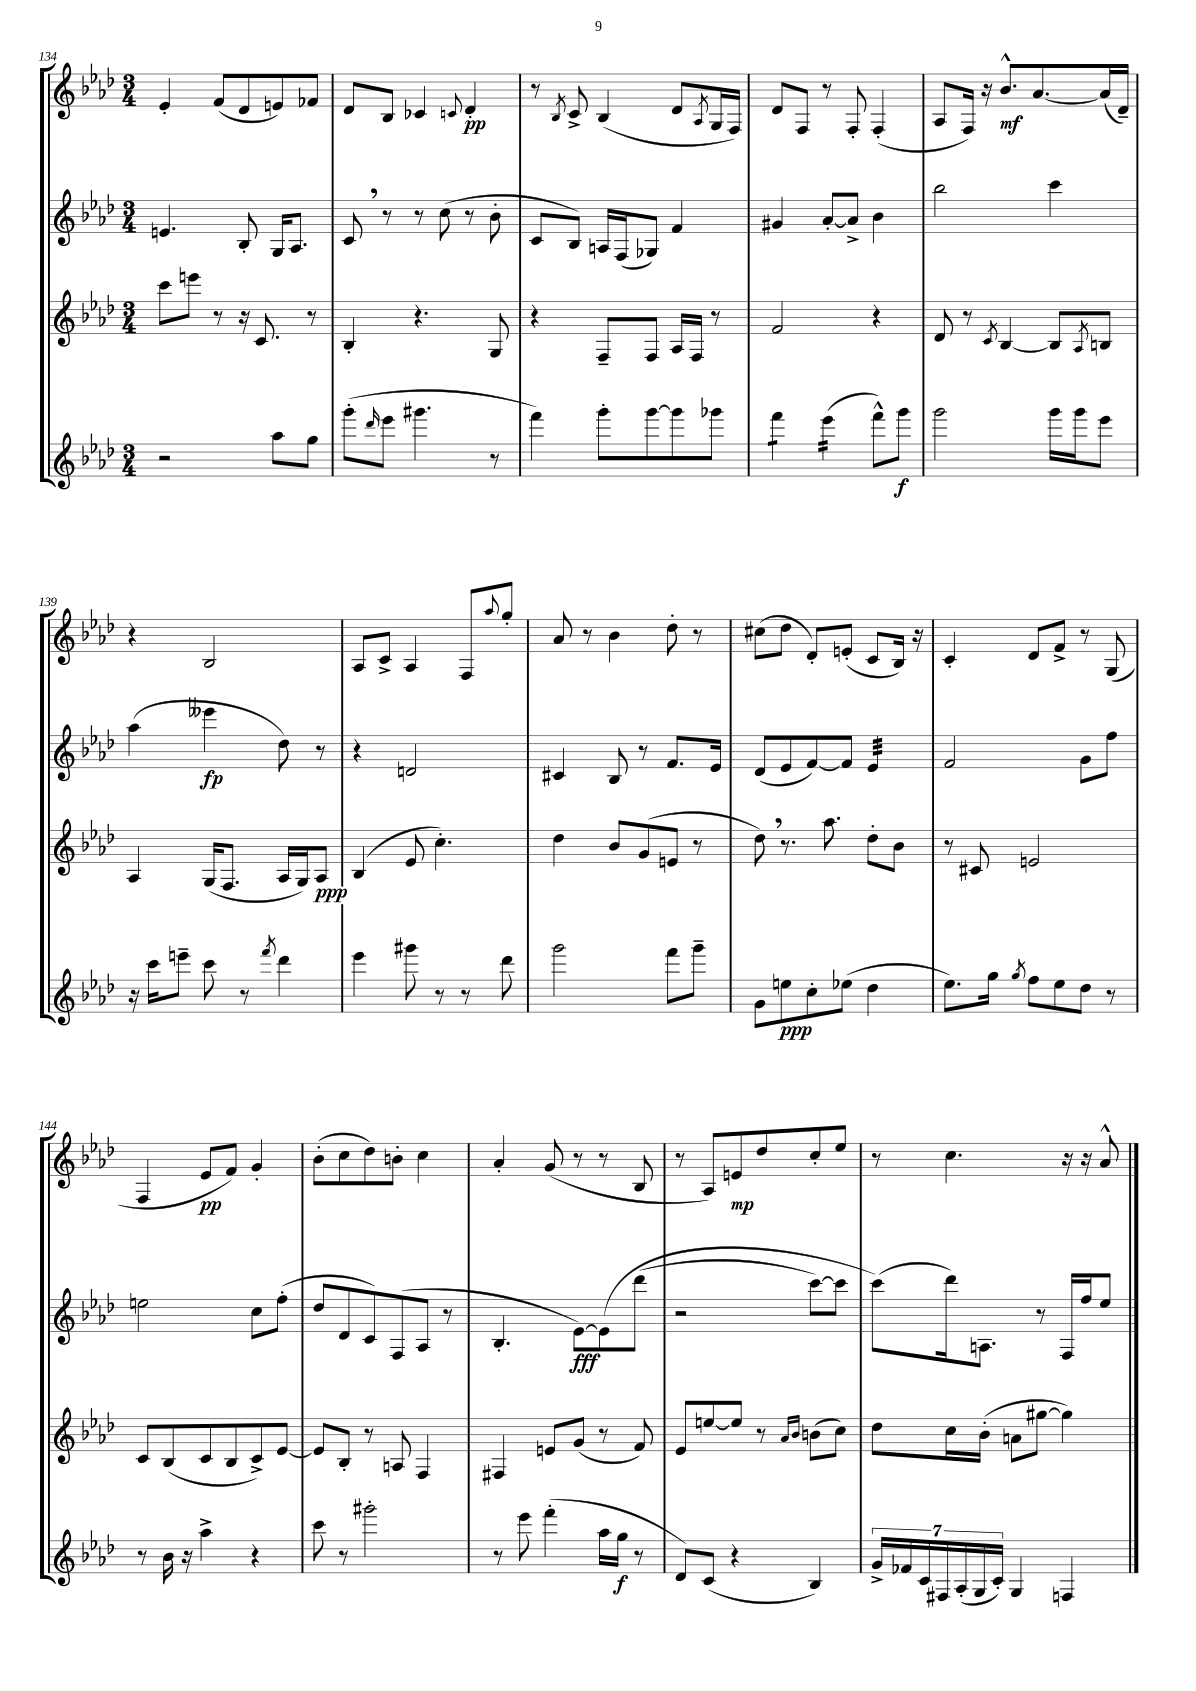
<<
\new StaffGroup <<
\new Staff = "s0" {
    \clef treble \key aes \major \numericTimeSignature \time 3/4
    ees'4-. f'8( des'8 e'8) fes'8 |
    des'8 bes8 ces'4 \appoggiatura { c'8 } des'4-.\pp |
    r8 \acciaccatura { bes8 } c'8-> bes4( des'8 \acciaccatura { aes8 } g16 f16) |
    des'8 f8 r8 f8-. f4-.( |
    aes8 f16) r16 bes'8.-^\mf aes'8.~ aes'16( des'16--) |
    r4 bes2 |
    aes8 c'8-> aes4 f8 \appoggiatura { aes''8 } g''8-. |
    aes'8 r8 bes'4 des''8-. r8 |
    cis''8( des''8 des'8-.) e'8-.( c'8 bes16) r16 |
    c'4-. des'8 f'8-> r8 g8( |
    f4 ees'8\pp f'8) g'4-. |
    bes'8-.( c''8 des''8) b'8-. c''4 |
    aes'4-. g'8( r8 r8 bes8 |
    r8 aes8) e'8\mp des''8 c''8-. ees''8 |
    r8 c''4. r16 r16 aes'8-^ \bar "|." |
}
\new Staff = "s1" {
    \clef treble \key aes \major \numericTimeSignature \time 3/4
    e'4. bes8-. g16 aes8. |
    c'8 \breathe r8 r8 c''8( r8 bes'8-. |
    c'8 bes8) a16 f16( ges8) f'4 |
    gis'4 aes'8~-. aes'8-> bes'4 |
    bes''2 c'''4 |
    aes''4( eeses'''4\fp des''8) r8 |
    r4 d'2 |
    cis'4 bes8 r8 f'8. ees'16 |
    des'8( ees'8 f'8~) f'8 ees'4:32 |
    f'2 g'8 f''8 |
    e''2 c''8 f''8-.( |
    des''8 des'8 c'8) f8( aes8 r8 |
    bes4.-. ees'8~\fff) ees'8\( des'''8( |
    r2 c'''8~) c'''8 |
    c'''8(\) des'''16) a8. r8 f16 f''16 ees''8 \bar "|." |
}
\new Staff = "s2" {
    \clef treble \key aes \major \numericTimeSignature \time 3/4
    c'''8 e'''8 r8 r16 c'8. r8 |
    bes4-. r4. g8 |
    r4 f8-- f8 aes16 f16 r8 |
    f'2 r4 |
    des'8 r8 \acciaccatura { c'8 } bes4~ bes8 \acciaccatura { aes8 } b8 |
    aes4 g16( f8. aes16 g16) aes8\ppp |
    bes4( ees'8 c''4.-.) |
    des''4 bes'8 g'8( e'8 r8 |
    des''8) \breathe r8. aes''8. des''8-. bes'8 |
    r8 cis'8 e'2 |
    c'8 bes8( c'8 bes8 c'8->) ees'8~ |
    ees'8 bes8-. r8 a8 f4 |
    fis4 e'8 g'8( r8 f'8) |
    ees'8 e''8~ e''8 r8 \grace { aes'16 bes'16 } b'8( c''8) |
    des''8 c''16 bes'16-.( a'8 gis''8~ gis''4) \bar "|." |
}
\new Staff = "s3" {
    \clef treble \key aes \major \numericTimeSignature \time 3/4
    r2 aes''8 g''8 |
    g'''8-.( \grace { des'''16 } ees'''8 gis'''4. r8 |
    f'''4) g'''8-. g'''8~ g'''8 ges'''8 |
    f'''4:8 ees'''4:16( f'''8-^) g'''8\f |
    g'''2 g'''16 g'''16 ees'''8 |
    r16 c'''16 e'''8-- c'''8 r8 \acciaccatura { f'''8 } des'''4 |
    ees'''4 gis'''8 r8 r8 des'''8 |
    g'''2 f'''8 g'''8-- |
    g'8 e''8\ppp c''8-. ees''8( des''4 |
    ees''8.) g''16 \acciaccatura { g''8 } f''8 ees''8 des''8 r8 |
    r8 bes'16 r16 aes''4-> r4 |
    c'''8 r8 gis'''2-. |
    r8 ees'''8 f'''4-.( aes''16 g''16\f r8 |
    des'8) c'8( r4 bes4) |
    \tuplet 7/4 { g'16-> fes'16 c'16 fis16 aes16-.( g16 c'16-.) } g4 f4 \bar "|." |
}
>>
>>
\layout { \context { \Score currentBarNumber = #134 } }
